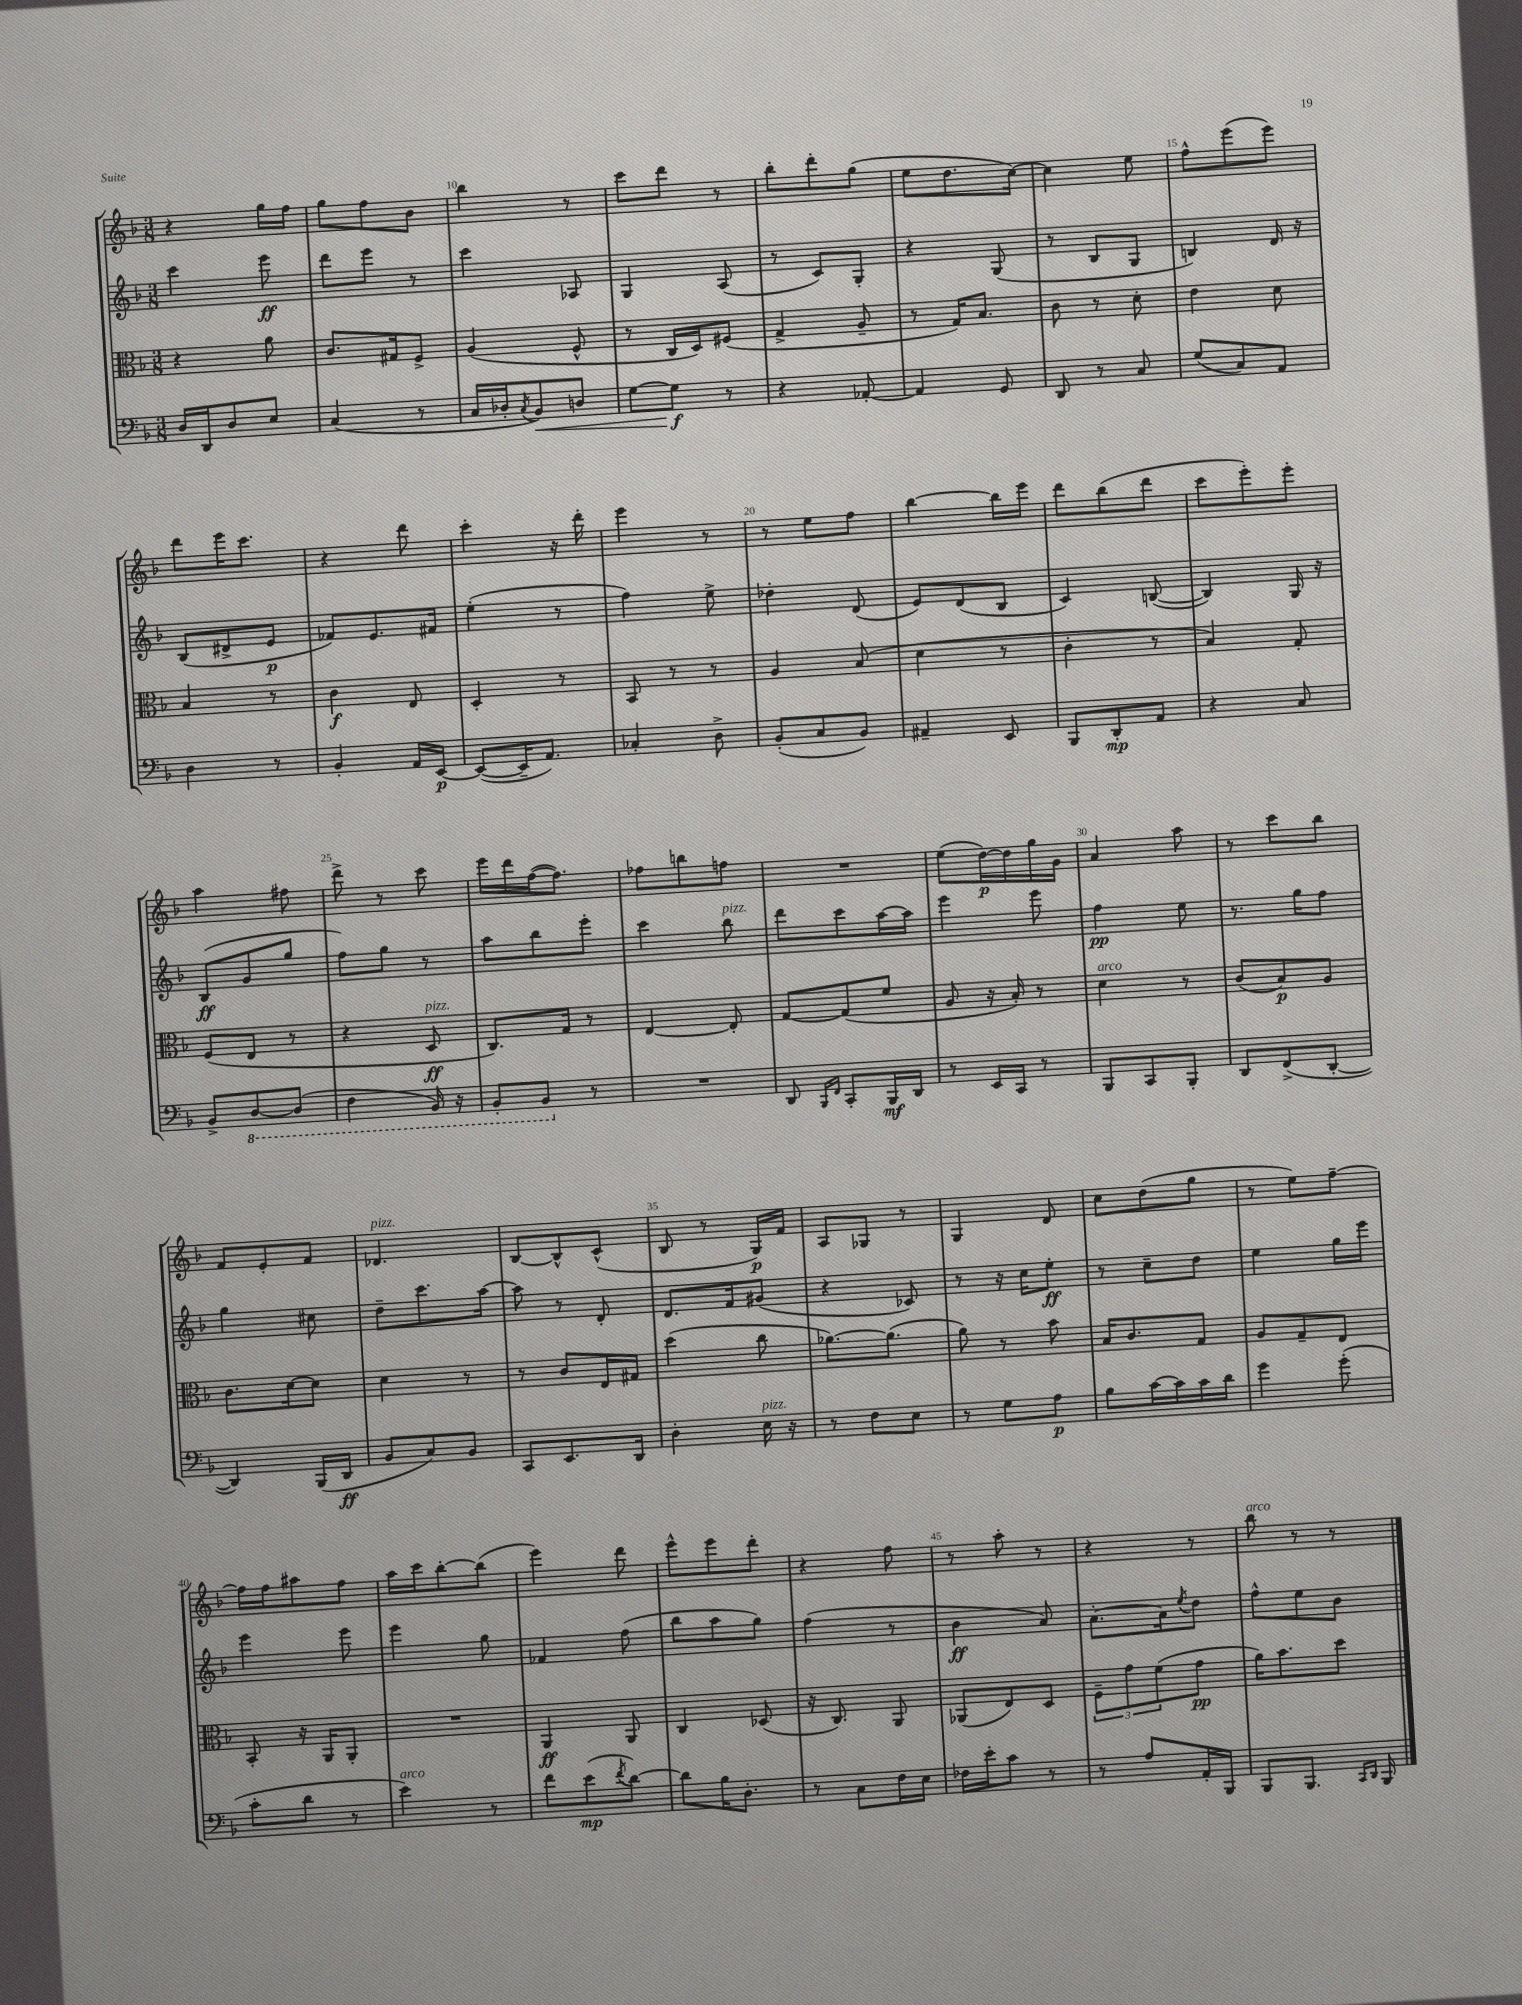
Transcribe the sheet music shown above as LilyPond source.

<<
\new StaffGroup <<
\new Staff = "s0" {
    \clef treble \key f \major \numericTimeSignature \time 3/8
    r4 g''16 f''16 |
    g''8 f''8 bes'8 |
    bes''4 r8 |
    c'''8 d'''8 r8 |
    bes''8-. d'''8-. g''8( |
    e''8 d''8. c''16~) |
    c''4 e''8 |
    f''8-^ e'''8( e'''8) |
    d'''8 e'''16 c'''8. |
    r4 d'''8 |
    c'''4-. r16 d'''16-. |
    e'''4 r8 |
    r8 e''8 f''8 |
    bes''4~ bes''16 e'''16 |
    d'''8 bes''8( d'''8 |
    c'''8 e'''8-.) e'''8-. |
    a''4 fis''8 |
    d'''8-> r8 c'''8 |
    e'''16 d'''16 f''16~( f''8.) |
    fes''8 b''8 f''8 |
    R4. |
    e''8( d''16~\p) d''16 g''16 g'16 |
    a'4 a''8 |
    r8 c'''8 bes''8 |
    f'8 e'8-. f'8 |
    des'4.^\markup { \italic "pizz." } |
    bes8~ bes8-^ c'8-^( |
    bes8 r8 g16\p) f'16 |
    a8 ges8 r8 |
    g4 d'8 |
    c''8 d''8( g''8 |
    r8 e''8) f''8~-- |
    f''16 f''16 ais''8 f''8 |
    a''16 c'''16 bes''8~-. bes''8( |
    e'''4) d'''8 |
    e'''8-^ e'''8 d'''8-. |
    r4 f''8 |
    r8 a''8-. r8 |
    r4 r8 |
    bes''8^\markup { \italic "arco" } r8 r8 \bar "|." |
}
\new Staff = "s1" {
    \clef treble \key f \major \numericTimeSignature \time 3/8
    c'''4 e'''8\ff |
    d'''8 e'''8 r8 |
    c'''4 aes8 |
    g4 a8( |
    r8 c'8) g8-. |
    r4 g8( |
    r8 bes8 g8 |
    b4) d'16 r16 |
    bes8( dis'8-> e'8\p |
    fes'8) e'8. fis'16 |
    e''4-.( r8 |
    f''4) e''8-> |
    des''4-. d'8( |
    e'8) d'8( bes8 |
    c'4) b8~( |
    b4) g16 r16 |
    bes8\ff( g'8 g''8 |
    f''8) g''8 r8 |
    a''8 bes''8 e'''8-. |
    c'''4 bes''8^\markup { \italic "pizz." } |
    d'''8 c'''8 a''16~ a''16 |
    e'''4 e'''8 |
    f''4\pp e''8 |
    r8. g''16 f''8 |
    g''4 cis''8 |
    d''8-- c'''8. a''16~ |
    a''8 r8 d'8-. |
    d'8. f'16 gis'8( |
    r4 ces'8) |
    r8 r16 c''16 e''8-.\ff |
    r8 c''8-- d''8 |
    e''4 g''16 e'''16 |
    e'''4 e'''8 |
    e'''4 g''8 |
    fes'4 f''8( |
    bes''8 a''8 g''8) |
    f''4( r8 |
    bes'4\ff a'8) |
    a'8.~-. a'16 \acciaccatura { e''8 } d''8 |
    f''8-^ e''8 bes'8 \bar "|." |
}
\new Staff = "s2" {
    \clef alto \key f \major \numericTimeSignature \time 3/8
    r4 a'8 |
    c'8. gis16 f8-> |
    a4( f8-^ |
    r8 c16 d16) fis8( |
    g4-> a8-- |
    r8 g16) bes8. |
    c'8 r8 d'8-. |
    e'4 d'8 |
    bes4 r8 |
    c'4\f e8 |
    d4-. r8 |
    bes,8 r8 r8 |
    a4 bes8( |
    d'4 r8 |
    c'4-. r8 |
    bes4) g8-. |
    f8( e8 r8 |
    r4 d8\ff^\markup { \italic "pizz." } |
    c8.) g16 r8 |
    e4~ e8-. |
    g8~ g8( f'8 |
    a8 r16 bes16-.) r8 |
    d'4^\markup { \italic "arco" } r8 |
    c'8( bes8\p) a8 |
    c'8. d'16~ d'8 |
    d'4 r8 |
    r8 c'8 e16 gis16 |
    d''4( c''8 |
    aes'8.~) aes'8.( |
    a'8) r8 bes'8 |
    bes16 c'8. g8 |
    a8 g8-- e8 |
    bes,8-. r16 a,16 a,8-. |
    R4. |
    a,4\ff a,8 |
    c4 des8( |
    r16 c8.) a,8 |
    aes,8( e8) d8 |
    \tuplet 3/2 { f8-- g'8 f'8( } g'8\pp |
    a'16) bes'8. d''8 \bar "|." |
}
\new Staff = "s3" {
    \clef bass \key f \major \numericTimeSignature \time 3/8
    d16 d,16 d8 e8 |
    c4( r8 |
    c16 des16-. \acciaccatura { c8 } bes,8\<) d8 |
    g8~ g8\f\! r8 |
    r4 aes,8~-. |
    aes,4 g,8 |
    d,8 r8 c8 |
    g8( c8) a,8 |
    d4 r8 |
    bes,4-. a,16 e,16~\p |
    e,8~( e,16-- a,8.) |
    ces4-. d8-> |
    bes,8-.( c8 bes,8) |
    ais,4-- e,8 |
    bes,,8 d,8-.\mp a,8 |
    r4 c8 |
    bes,8-> \ottava #-1 d,8~ d,8( |
    f,4 bes,,16) r16 |
    bes,,8-. bes,,8 \ottava #0 r8 |
    R4. |
    d,8 \grace { bes,,16 f,16 } c,8-. bes,,16\mf d,16 |
    r8 e,16 c,16 r8 |
    bes,,8 c,8 bes,,8-. |
    d,8 f,8->( d,8~-. |
    d,4) bes,,16( d,16\ff |
    bes,8 c8) bes,8 |
    c,8 e,8. d,16 |
    d4-. e16^\markup { \italic "pizz." } r16 |
    r8 f8 e8 |
    r8 g8 a8\p |
    bes8 c'16~ c'16 c'16 d'16 |
    g'4 g'8-.( |
    c'8-. d'8 r8 |
    e'4^\markup { \italic "arco" }) r8 |
    f'8 e'8\mp( \acciaccatura { f'8 } d'8~) |
    d'8 bes16 d8.-. |
    r8 c8 f16 e16 |
    fes16 e'16-. c'8 r8 |
    r8 a8 a,16-. bes,,16 |
    bes,,8 bes,,8. \grace { c,16 d,16 } bes,,16 \bar "|." |
}
>>
>>
\layout { \context { \Score currentBarNumber = #8 \override BarNumber.break-visibility = ##(#f #t #t) barNumberVisibility = #(every-nth-bar-number-visible 5) } }
